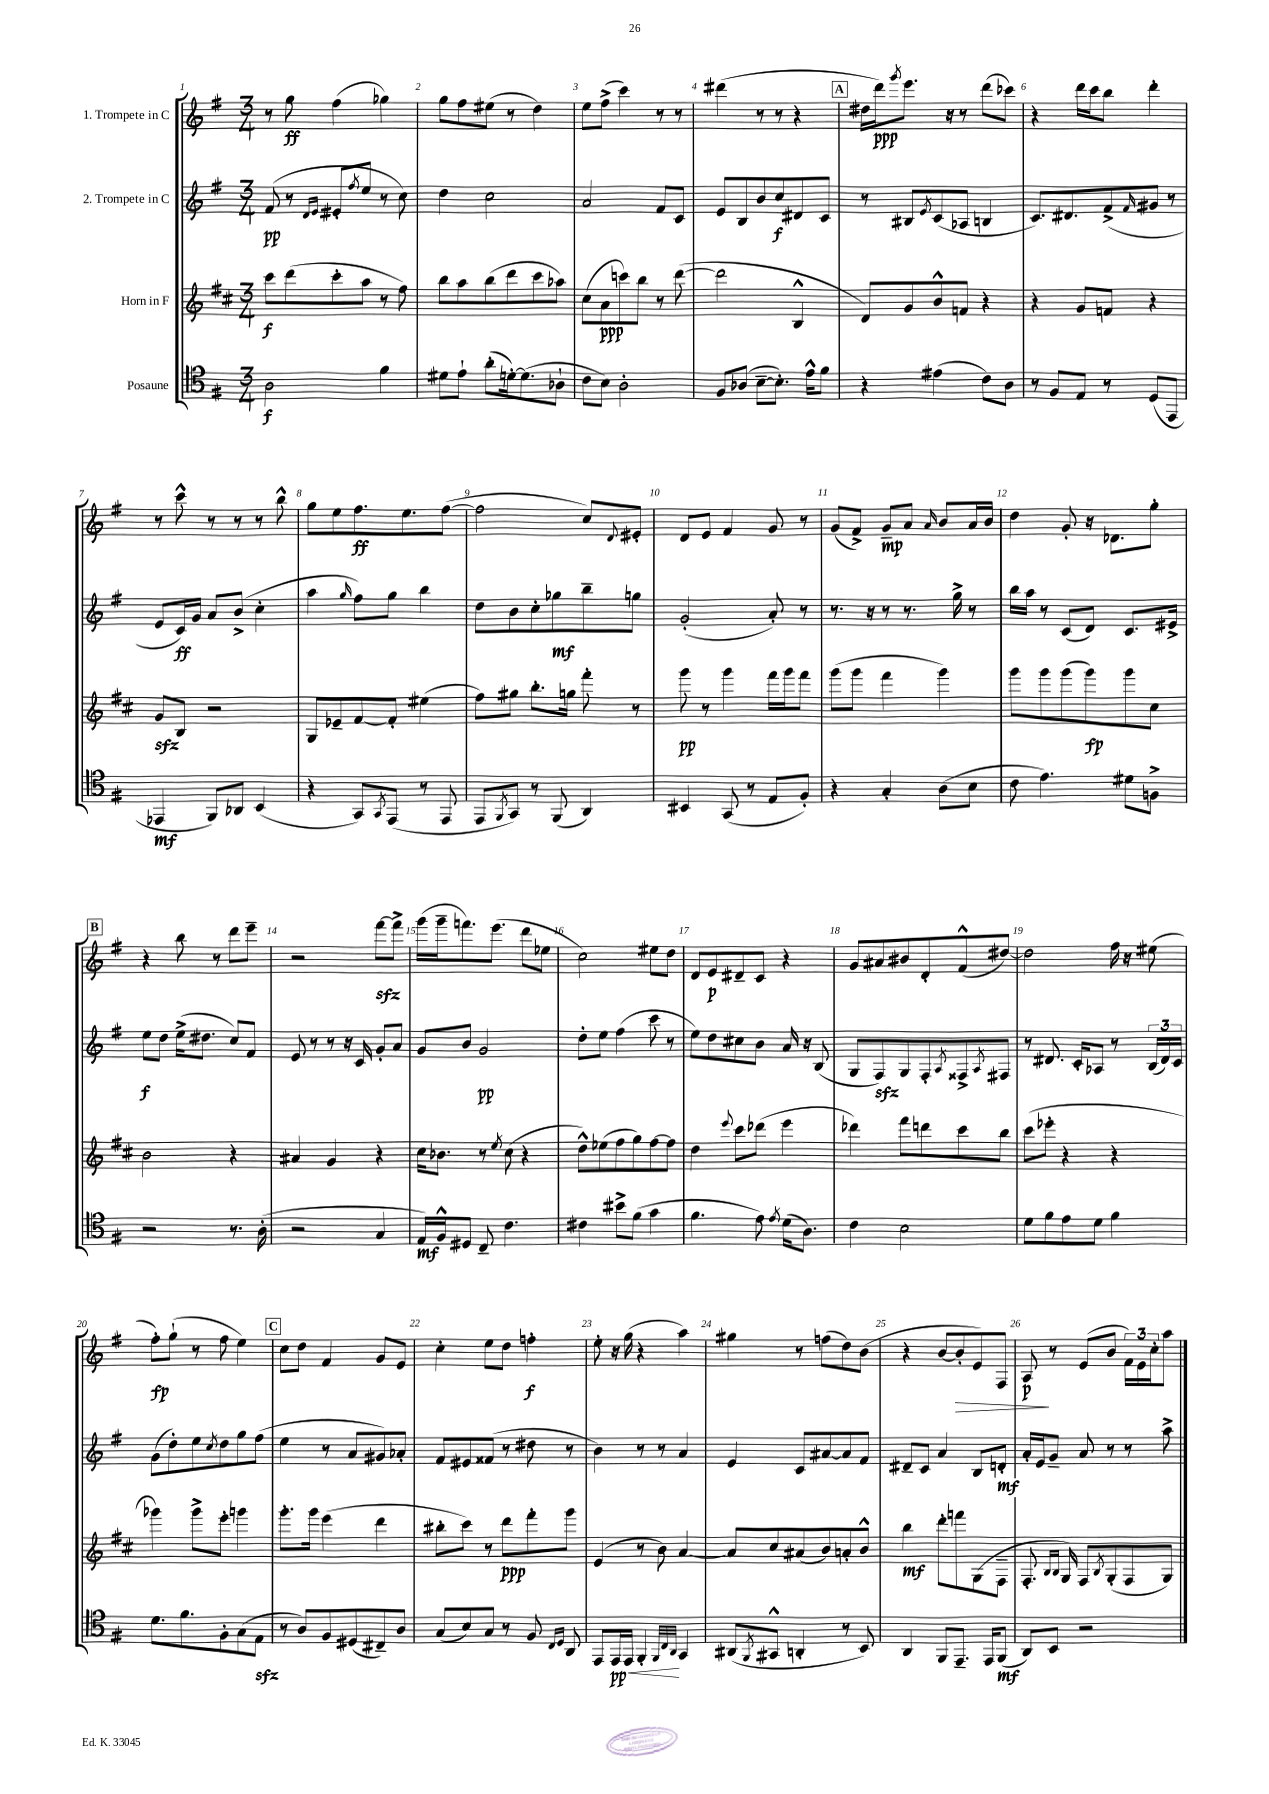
<<
\new StaffGroup <<
\new Staff = "s0" \with { instrumentName = "1. Trompete in C" } {
    \clef treble \key g \major \numericTimeSignature \time 3/4
    r8 g''8\ff fis''4( ges''4) |
    g''8 fis''8 eis''8( r8 d''4) |
    e''8 fis''8->( c'''4) r8 r8 |
    dis'''4( r8 r8 r4 |
    \mark \markup { \box "A" } dis''16 d'''16\ppp) \acciaccatura { g'''8 } e'''8. r16 r8 d'''8( ces'''8) |
    r4 d'''16 c'''16 b''8 d'''4-. |
    r8 c'''8-^ r8 r8 r8 b''8-^ |
    g''8 e''8 fis''8.\ff e''8. fis''8~( |
    fis''2 c''8) \appoggiatura { d'8 } eis'8-. |
    d'8 e'8 fis'4 g'8 r8 |
    g'8( fis'8->) g'8--\mp a'8 \grace { a'16 } b'8 a'16 b'16 |
    d''4 g'8-. r16 des'8. g''8-. |
    \mark \markup { \box "B" } r4 b''8 r8 d'''8 e'''8-- |
    r2 fis'''8~\sfz fis'''8-> |
    g'''16( g'''16-- f'''8.) e'''8.( d'''8 ees''8 |
    c''2) eis''8 d''8 |
    d'8 e'8\p dis'8-- c'8 r4 |
    g'8 ais'8 bis'8 d'8-. fis'8-^( dis''8~) |
    dis''2 fis''16 r16 eis''8( |
    fis''8-.\fp) g''8-!( r8 fis''8 e''4) |
    \mark \markup { \box "C" } c''8 d''8 fis'4 g'8 e'8 |
    c''4-. e''8 d''8 f''4-.\f |
    e''8-. r16 g''16( r4 a''4) |
    gis''4 r8 f''8( d''8) b'8( |
    r4 b'8~ b'8-.\> e'8) fis8 |
    a8\p\! r8 e'8( b'8 \tuplet 3/2 { fis'16) e'16 c''16-. } a''8 \bar "|." |
}
\new Staff = "s1" \with { instrumentName = "2. Trompete in C" } {
    \clef treble \key g \major \numericTimeSignature \time 3/4
    fis'8\pp( r8 \grace { d'16 e'16 } eis'8-. \acciaccatura { fis''8 } e''8 r8 c''8) |
    d''4 c''2 |
    a'2 fis'8 c'8 |
    e'8 b8 b'8 c''8\f dis'8 c'8 |
    \mark \markup { \box "A" } r8 bis8 \acciaccatura { e'8 } c'8( aes8 b4 |
    c'8.) dis'8. fis'8->( \grace { fis'16 } gis'8 r8 |
    e'8 c'16\ff) g'16 a'8 b'8->( c''4-. |
    a''4 \grace { g''16 } fis''8) g''8 b''4 |
    d''8 b'8 c''8-. ges''8\mf b''8-- g''8 |
    g'2-.( a'8-.) r8 |
    r8. r16 r8 r8. g''16-> r8 |
    b''16 a''16 r8 c'8( d'8) c'8. eis'16-> |
    \mark \markup { \box "B" } e''8\f d''8 e''16->( dis''8. c''8) fis'8 |
    e'8 r8 r8 r16 c'16 g'8-. a'8 |
    g'8 b'8 g'2\pp |
    d''8-. e''8 fis''4( c'''8 r8 |
    e''8) d''8 cis''8 b'8 a'16 r16 b8( |
    g8 fis8\sfz) g8 fis8-. \acciaccatura { a8 } fisis8-> \acciaccatura { a8 } fis8 |
    r8 dis'8. c'16-. aes8 r8 \tuplet 3/2 { b16( dis'16) c'16 } |
    g'8( d''8-.) e''8 \acciaccatura { c''8 } d''8 g''8 fis''8( |
    \mark \markup { \box "C" } e''4 r8 a'8 gis'8) aes'8-. |
    fis'8 eis'8 fisis'8( r8 dis''8 r8 |
    b'4) r8 r8 a'4 |
    e'4 c'8 ais'8~ ais'8 fis'8 |
    dis'8-- c'8 a'4 b8 d'8-.\mf |
    a'16-. e'16 g'8-- a'8 r8 r8 a''8-> \bar "|." |
}
\new Staff = "s2" \with { instrumentName = "Horn in F" } {
    \clef treble \key d \major \numericTimeSignature \time 3/4
    cis'''8\f d'''8( cis'''8-. a''8 r8 fis''8) |
    b''8 a''8 b''8( d'''8 cis'''8 aes''8) |
    cis''8( a'8\ppp c'''8) b''8 r8 d'''8~( |
    d'''2 b4-^ |
    \mark \markup { \box "A" } d'8) g'8 b'8-^ f'8 r4 |
    r4 g'8 f'8 r4 |
    g'8\sfz b8 r2 |
    g8 ees'8-- fis'8~ fis'8-. eis''4( |
    fis''8) gis''8 b''8.-. g''16 fis'''8-. r8 |
    g'''8\pp r8 g'''4 fis'''16 g'''16 fis'''8 |
    g'''8( g'''8 fis'''4 g'''4) |
    g'''8 g'''8 g'''8( g'''8\fp) g'''8 cis''8 |
    \mark \markup { \box "B" } b'2 r4 |
    ais'4 g'4 r4 |
    cis''16 bes'8. r8 \acciaccatura { e''8 } cis''8( r4 |
    d''8-^) ees''8( fis''8 g''8) fis''8~ fis''8 |
    d''4 \appoggiatura { e'''8 } cis'''8 des'''8( e'''4 |
    des'''4) fis'''8 d'''8 cis'''8 b''8 |
    cis'''8( ees'''8-. r4 r4 |
    ges'''4) ges'''8-> e'''8-. g'''4 |
    \mark \markup { \box "C" } g'''8.-. g'''16 e'''4( d'''4 |
    bis''8-. cis'''8) r8 d'''8\ppp fis'''8-. g'''8 |
    e'4( r8 b'8) a'4~ |
    a'8 cis''8 ais'8( b'8) a'8-. b'8-^ |
    b''4\mf d'''8-. f'''8 g8( fis8-- |
    fis8.-. \grace { b16 b16 } g16) fis8 \acciaccatura { b8 } g8-.( fis8 g8) \bar "|." |
}
\new Staff = "s3" \with { instrumentName = "Posaune" } {
    \clef tenor \key g \major \numericTimeSignature \time 3/4
    a2\f fis'4 |
    dis'8 e'8-! a'8-.( d'16~-.) d'8.( aes8-! |
    c'8 b8) a2-. |
    fis8 aes8( b8~-- b8.-.) e'16-^ fis'8 |
    \mark \markup { \box "A" } r4 eis'4( c'8) a8 |
    r8 fis8 e8 r8 d8( e,8 |
    ees,4\mf fis,8) aes,8 b,4( |
    r4 g,8) \acciaccatura { g,8 } e,8( r8 e,8 |
    e,8 \acciaccatura { fis,8 } g,8) r8 fis,8( a,4) |
    bis,4 g,8( r8 e8 fis8-.) |
    r4 g4-. a8( b8 |
    c'8 e'4.) dis'8 f8-> |
    \mark \markup { \box "B" } r2 r8. a16-.( |
    r2 g4 |
    e16\mf) fis16-^ dis8 c8-- c'4. |
    cis'4 bis'8-> fis'8( g'4 |
    fis'4. e'8) \acciaccatura { e'8 } d'16( a8.) |
    c'4 b2 |
    d'8 fis'8 e'8 d'8 fis'4 |
    d'8. fis'8. fis8-. g8( e8\sfz |
    \mark \markup { \box "C" } r8 a8) fis8 dis8( cis8--) a8 |
    g8( b8) g8 r8 fis8 \grace { c16 d16 } a,8 |
    e,8 e,16\pp\< e,16 fis,4-.\! \grace { fis,32 c32 a,32 } g,4 |
    ais,8( \acciaccatura { fis,8 } gis,8-^ a,4-. r8 b,8) |
    a,4 fis,8 e,8.-- e,16 fis,8\mf( |
    a,8) b,8 r2 \bar "|." |
}
>>
>>
\layout { \context { \Score \override BarNumber.break-visibility = ##(#f #t #t) barNumberVisibility = #all-bar-numbers-visible } }
